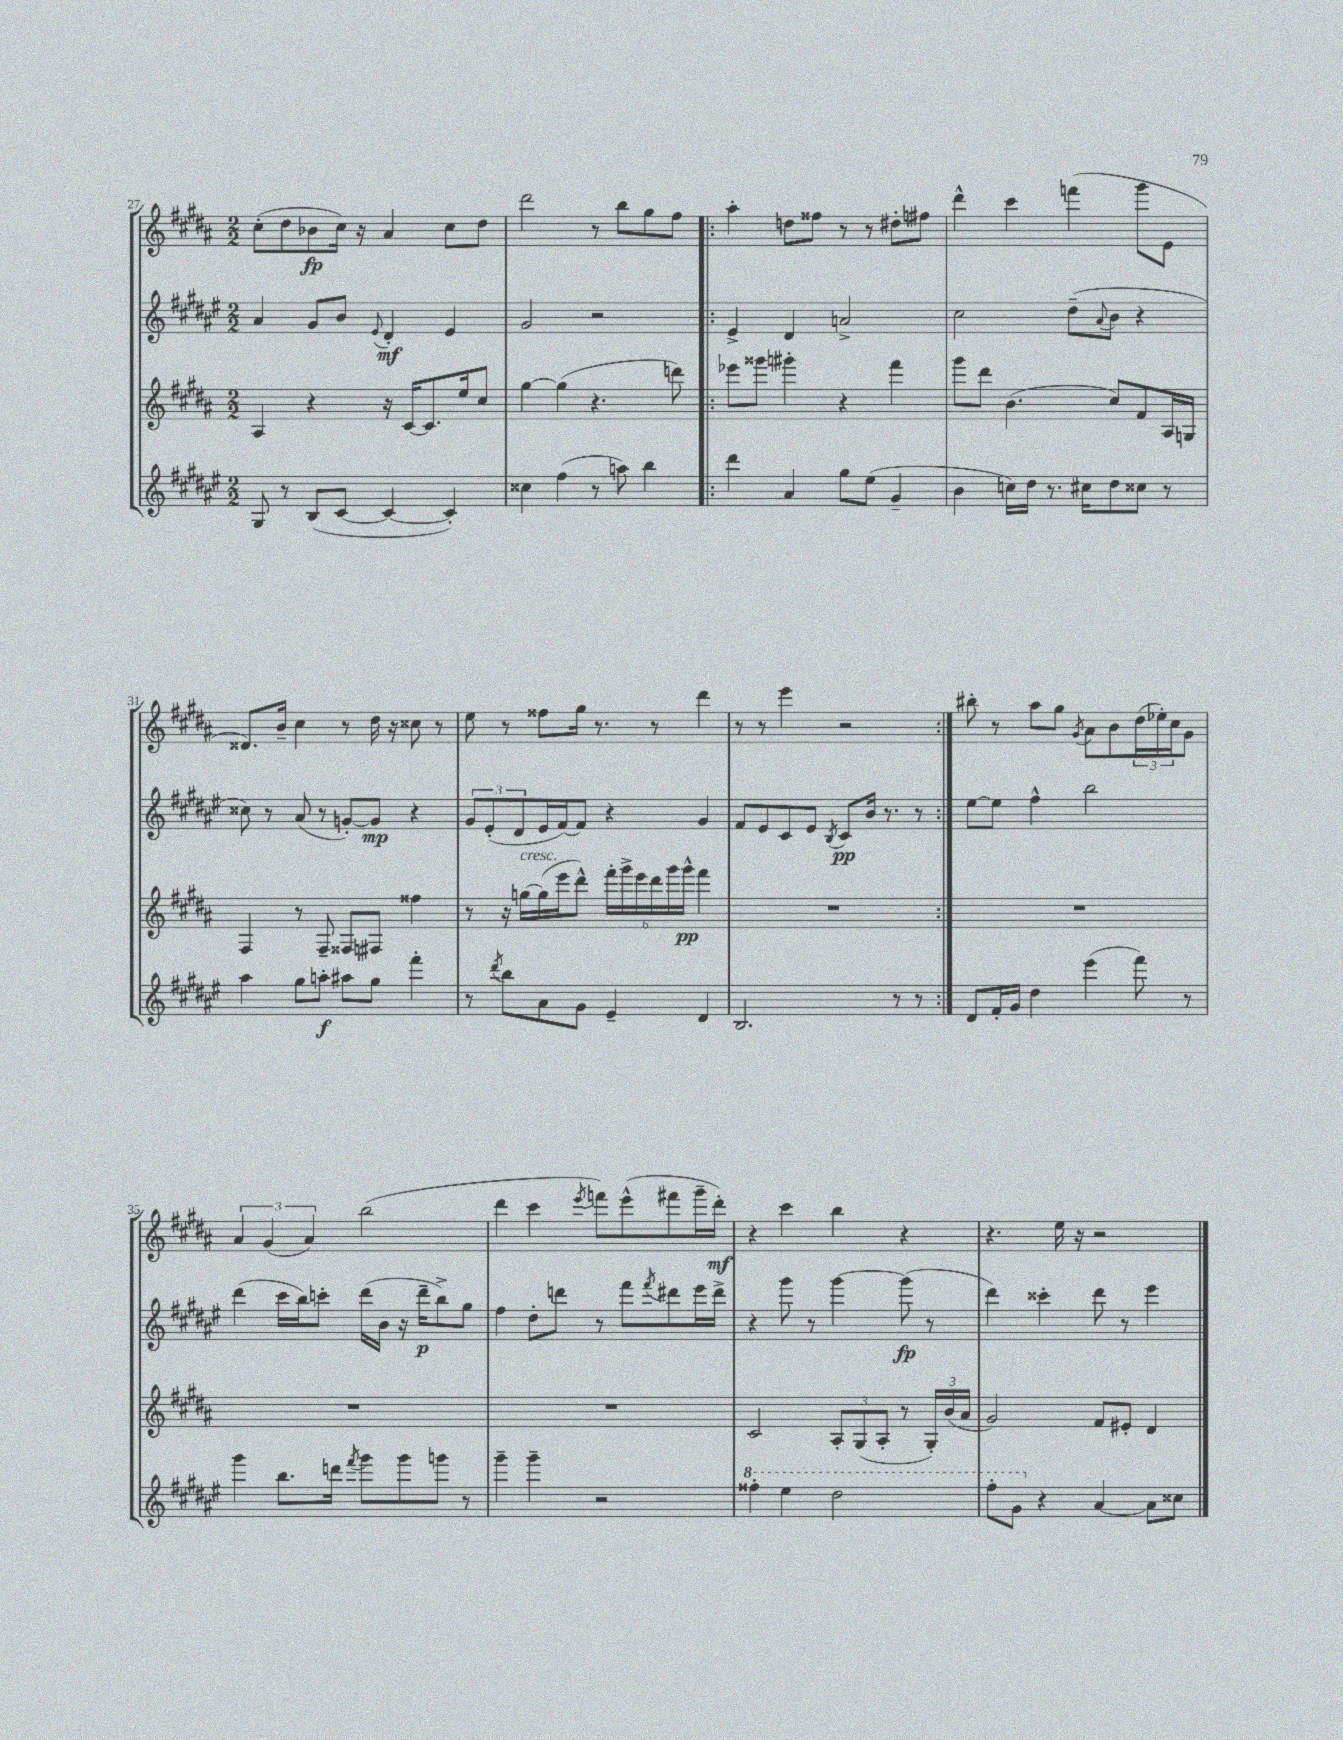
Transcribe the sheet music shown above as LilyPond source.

<<
\new StaffGroup <<
\new Staff = "s0" {
    \clef treble \key b \major \numericTimeSignature \time 2/2
    cis''8-.( dis''8 bes'8\fp cis''16) r16 ais'4 cis''8 dis''8 |
    dis'''2 r8 b''8 gis''8 fis''8 |
    \repeat volta 2 { ais''4-. d''8 fisis''8 r8 r8 dis''8-. fis''8 |
    dis'''4-^ cis'''4 f'''4( gis'''8 e'8 |
    disis'8.) b'16-- cis''4 r8 dis''16 r16 cisis''8 r8 |
    e''8 r8 fisis''8 gis''16 r8. r8 dis'''4 |
    r8 r8 e'''4 r2 | }
    bis''8-. r8 ais''8 gis''8 \acciaccatura { gis'8 } ais'8 b'8 \tuplet 3/2 { dis''16( ees''16-.) cis''16 } gis'8 |
    \tuplet 3/2 { ais'4 gis'4( ais'4) } b''2( |
    dis'''4 cis'''4 \acciaccatura { e'''8 } f'''8) e'''8-^( fis'''8 gis'''16-- dis'''16-.\mf) |
    r4 cis'''4 b''4 r4 |
    r4. e''16 r16 r2 \bar "|." |
}
\new Staff = "s1" {
    \clef treble \key fis \major \numericTimeSignature \time 2/2
    ais'4 gis'8 b'8 \appoggiatura { eis'8 } dis'4-.\mf eis'4 |
    gis'2 r2 |
    \repeat volta 2 { eis'4-> dis'4 a'2-> |
    cis''2 dis''8--( \appoggiatura { ais'8 } b'8 r4 |
    cisis''8) r8 ais'8( r8 g'8~-.) g'8\mp r4 |
    \tuplet 3/2 { gis'8 eis'8-.( dis'8 } eis'16 fis'16~) fis'8 r4 gis'4 |
    fis'8 eis'8 cis'8 eis'8 \acciaccatura { b8 } cis'8\pp b'16 r8. r8 | }
    eis''8~ eis''8 fis''4-^ b''2 |
    dis'''4( cis'''16 b''16) c'''8-. dis'''16( b'16 r16 dis'''16--\p b''8->) gis''8 |
    fis''4 dis''8-. d'''8 r8 fis'''8 \acciaccatura { fis'''8 } dis'''8 eis'''16 dis'''16-> |
    r4 gis'''8 r8 gis'''4~ gis'''8\fp( r8 |
    dis'''4) cisis'''4-. dis'''8 r8 eis'''4 \bar "|." |
}
\new Staff = "s2" {
    \clef treble \key b \major \numericTimeSignature \time 2/2
    ais4 r4 r16 cis'16~ cis'8. e''16 cis''8 |
    gis''4~ gis''4( r4. d'''8) |
    \repeat volta 2 { ees'''8 gisis'''8 gis'''4-. r4 fis'''4 |
    gis'''8 dis'''8 b'4.( cis''8) fis'8 ais16 g16 |
    fis4 r8 fis8-- fisis8 fis8 fisis''4 |
    r8 r16 g''16~^\markup { \italic "cresc." } g''16( e'''16 dis'''8-^) \tuplet 6/4 { fis'''16-. gis'''16-> e'''16 dis'''16 gis'''16 gis'''16-^\pp } fis'''4 |
    R1 | }
    R1 |
    R1 |
    R1 |
    cis'2 \tuplet 3/2 { ais8-. gis8( ais8-. } r8 \tuplet 3/2 { gis16-.) b'16( ais'16 } |
    gis'2) fis'8 eis'8-. dis'4 \bar "|." |
}
\new Staff = "s3" {
    \clef treble \key fis \major \numericTimeSignature \time 2/2
    gis8 r8 b8( cis'8~ cis'4~ cis'4-.) |
    cisis''4 fis''4( r8 a''8) b''4 |
    \repeat volta 2 { dis'''4 ais'4 gis''8 eis''8( gis'4-- |
    b'4 c''16) dis''16 r8. cis''16 dis''8 cisis''8 r8 |
    ais''4 gis''8 a''8-.\f ais''8 gis''8 fis'''4-. |
    r8 \acciaccatura { dis'''8 } b''8 ais'8 gis'8 eis'4-- dis'4 |
    b2. r8 r8 | }
    dis'8 fis'16-. gis'16 dis''4 eis'''4( fis'''8) r8 |
    gis'''4 b''8. d'''16 \acciaccatura { fis'''8 } gis'''8 gis'''8 g'''8 r8 |
    gis'''4-- gis'''4-- r2 |
    \ottava #1 fisis'''4-. eis'''4 dis'''2 |
    fis'''8-. gis''8 \ottava #0 r4 ais'4~ ais'8 cisis''8 \bar "|." |
}
>>
>>
\layout { \context { \Score currentBarNumber = #27 } }
